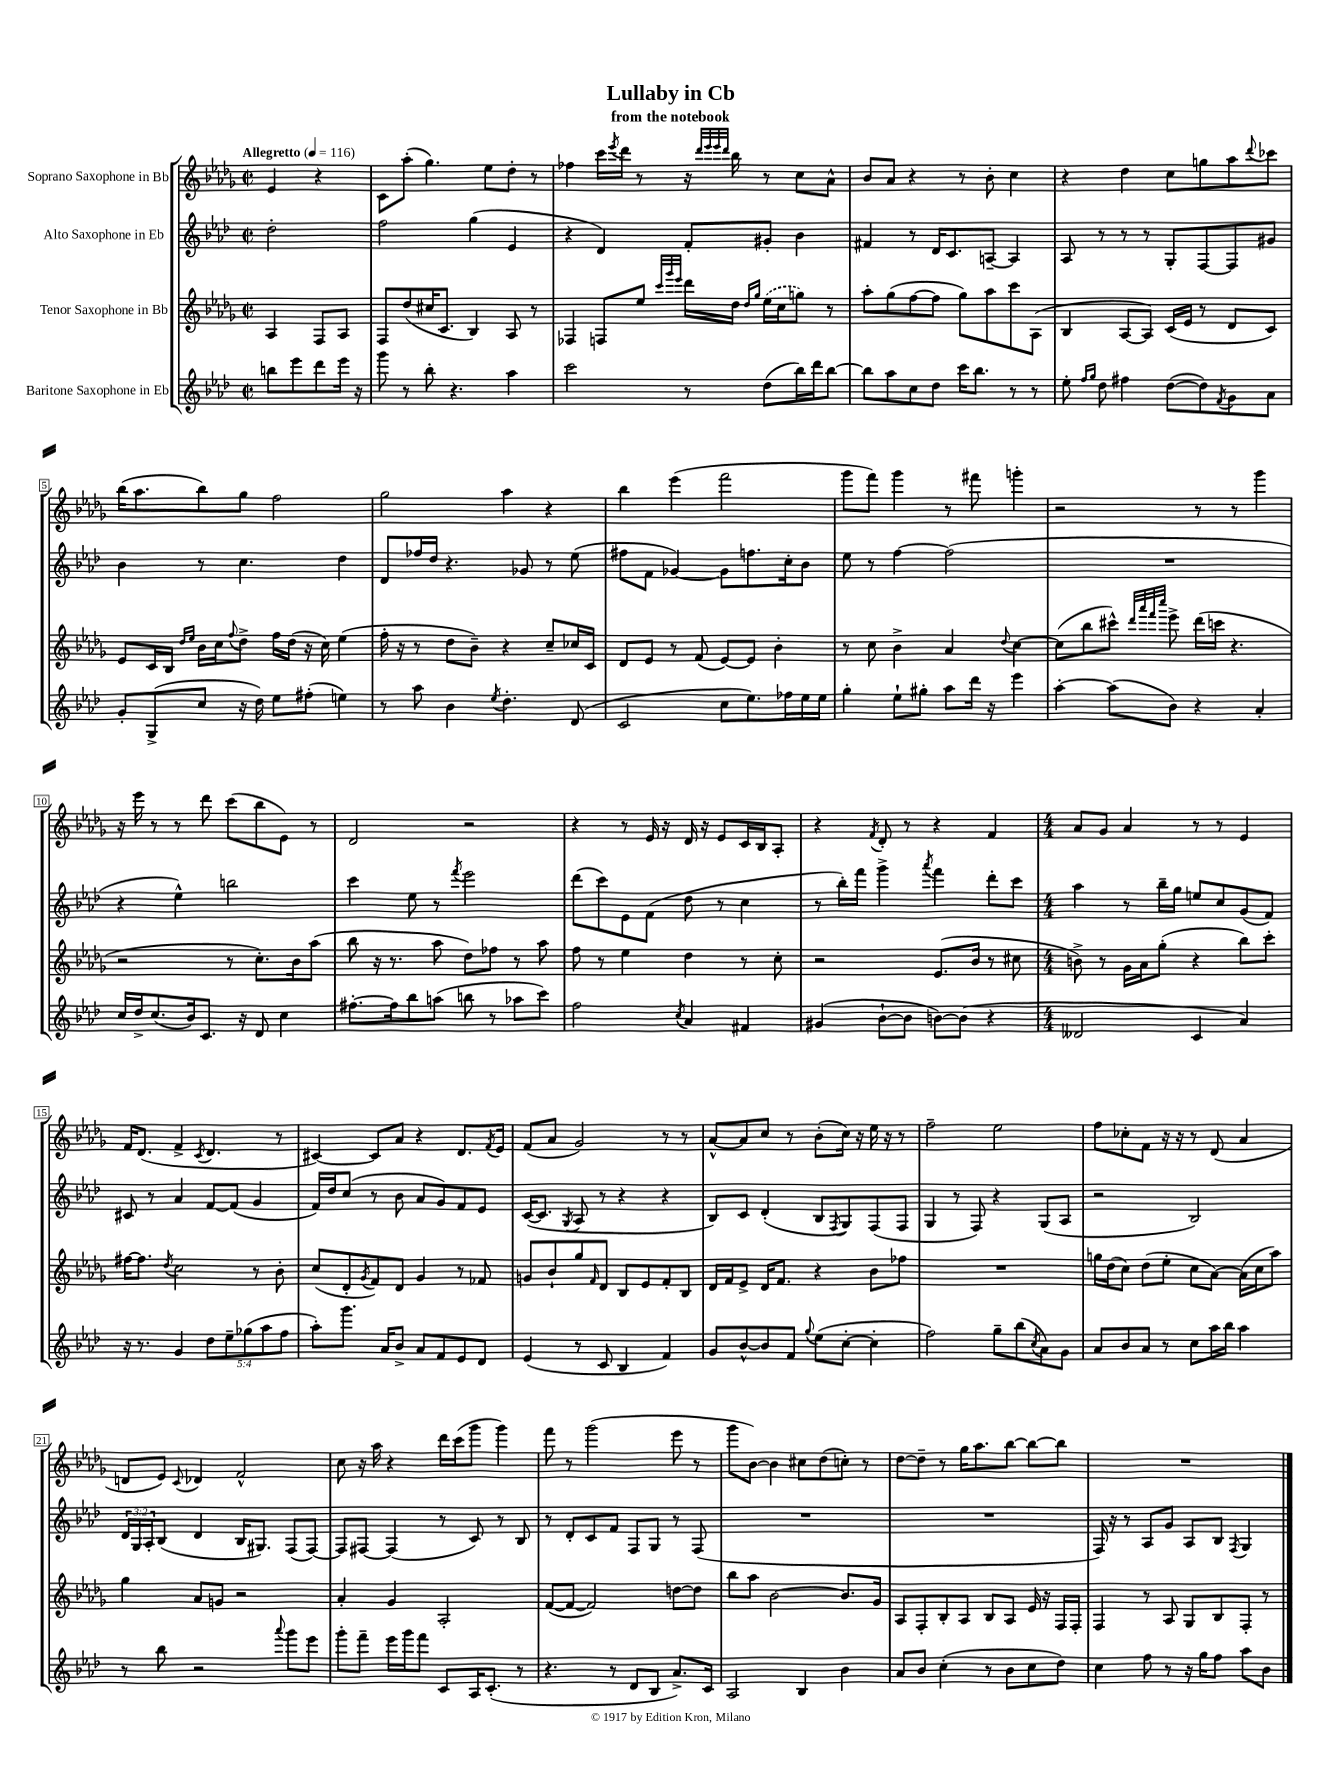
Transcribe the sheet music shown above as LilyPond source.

\header { title = "Lullaby in Cb" subtitle = "from the notebook" }
<<
\new StaffGroup <<
\new Staff = "s0" \with { instrumentName = "Soprano Saxophone in Bb" } {
    \clef treble \key des \major \defaultTimeSignature \time 2/2 \partial 2 \tempo "Allegretto" 4 = 116
    ees'4 r4 |
    c'8 aes''8-.( ges''4.) ees''8 des''8-. r8 |
    fes''4 c'''16 \acciaccatura { ees'''8 } des'''16 r8 r16 \grace { des'''32 ees'''32 ees'''32 des'''32 } bes''16 r8 c''8 aes'8-^ |
    bes'8 aes'8 r4 r8 bes'8-. c''4 |
    r4 des''4 c''8 g''8 aes''8 \appoggiatura { des'''8 } ces'''8 |
    bes''16( aes''8. bes''8) ges''8 f''2 |
    ges''2 aes''4 r4 |
    bes''4 ees'''4( f'''2 |
    ges'''8 f'''8) ges'''4 r8 fis'''8 g'''4-. |
    r2 r8 r8 ges'''4 |
    r16 ees'''16 r8 r8 des'''8 c'''8( bes''8 ees'8) r8 |
    des'2 r2 |
    r4 r8 ees'16 r16 des'16 r16 ees'8 c'16 bes16 aes8-. |
    r4 \acciaccatura { f'8 } des'8-. r8 r4 f'4 |
    \numericTimeSignature \time 4/4 aes'8 ges'8 aes'4 r8 r8 ees'4 |
    f'16 des'8.( f'4-> \acciaccatura { c'8 } des'4. r8 |
    cis'4~) cis'8 aes'8 r4 des'8. \acciaccatura { f'8 } ees'16 |
    f'8( aes'8 ges'2) r8 r8 |
    aes'8~-^ aes'8 c''8 r8 bes'8-.( c''16) r16 ees''16 r16 r8 |
    f''2-- ees''2 |
    f''8 ces''8-. f'8 r16 r16 r8 des'8( aes'4 |
    d'8 ees'8) \appoggiatura { c'8 } des'4 f'2-^ |
    c''8 r16 aes''16 r4 des'''16 c'''16( ges'''8 ges'''4) |
    f'''8 r8 ges'''2( ees'''8 r8 |
    ges'''8 bes'8~) bes'4 cis''8 des''8( c''8-.) r8 |
    des''8~ des''8-- r8 ges''16 aes''8. bes''8~ bes''8~ bes''8 |
    R1 \bar "|." |
}
\new Staff = "s1" \with { instrumentName = "Alto Saxophone in Eb" } {
    \clef treble \key aes \major \defaultTimeSignature \time 2/2 \override Staff.TupletNumber.text = #tuplet-number::calc-fraction-text \partial 2
    des''2-. |
    f''2 g''4( ees'4 |
    r4 des'4) f'8-. gis'8-. bes'4 |
    fis'4 r8 des'16 c'8. a8~-- a4 |
    aes8 r8 r8 r8 g8-. f8~ f8 gis'8 |
    bes'4 r8 c''4. des''4 |
    des'8 fes''16 des''16 r4. ges'8 r8 ees''8( |
    fis''8 f'8 ges'4~) ges'8 f''8. c''16-. bes'8 |
    ees''8 r8 f''4~ f''2( |
    R1 |
    r4 ees''4-^) b''2 |
    c'''4 ees''8 r8 \acciaccatura { f'''8 } ees'''2 |
    des'''8( c'''8) ees'8 f'8( des''8 r8 c''4 |
    r8 bes''16-.) f'''16 g'''4-> \acciaccatura { aes'''8 } f'''4 des'''8-. c'''8 |
    \numericTimeSignature \time 4/4 aes''4 r8 bes''16-- g''16 e''8 c''8 g'8( f'8) |
    cis'8 r8 aes'4 f'8~ f'8( g'4 |
    f'16) des''16 c''8( r8 bes'8 aes'8 g'8) f'8 ees'8 |
    c'16~( c'8. \acciaccatura { g8 } aes8 r8 r4 r4 |
    bes8) c'8 des'4-.( bes8 \acciaccatura { f8 } g8) f8( f8 |
    g4 r8 f8) r4 g8( aes8 |
    r2 bes2) |
    \tuplet 3/2 { des'16 g16 aes16-. } bes8( des'4 bes16 gis8.) f8( f8~) |
    f8 fis8~ fis4( r8 c'8) r8 bes8 |
    r8 des'8-. c'8 f'8 f8 g8 r8 f8( |
    R1 |
    R1 |
    f16) r16 r8 aes8 g'8 aes8 bes8 \acciaccatura { f8 } g4 \bar "|." |
}
\new Staff = "s2" \with { instrumentName = "Tenor Saxophone in Bb" } {
    \clef treble \key des \major \defaultTimeSignature \time 2/2 \partial 2
    aes4 f8 aes8 |
    f8 des''8( cis''16 c'8. bes4) aes8 r8 |
    fes4 f8 ees''8 \grace { c'''32 ges'''32 ees'''32 } des'''16 des''16 \grace { des''16 ges''16 } \once \slurDashed ees''16( c''16 g''8) r8 |
    aes''8-. ges''8( f''8~ f''8 ges''8) aes''8 c'''8 aes8( |
    bes4 aes8~ aes8) c'16( ees'16 r8 des'8 c'8) |
    ees'8 c'16 bes16 \grace { des''16 ees''16 } bes'16 c''16 \appoggiatura { f''8 } des''8-> f''16 des''16( r16 c''16) ees''4( |
    f''16-. r16 r8 des''8 bes'8--) r4 c''8-- ces''16 c'16 |
    des'8 ees'8 r8 f'8( ees'8~) ees'8 bes'4-. |
    r8 c''8 bes'4-> aes'4 \appoggiatura { des''8 } c''4~ |
    c''8( bes''8 cis'''8-^) \grace { des'''32 aes'''32 f'''32 c''''32 } ees'''8-> des'''16( c'''16 r4. |
    r2 r8 c''8.-.) bes'16 aes''8( |
    bes''8 r16 r8. aes''8 des''8) fes''8 r8 aes''8 |
    f''8 r8 ees''4 des''4 r8 c''8-. |
    r2 ees'8.( bes'16 r8 cis''8 |
    \numericTimeSignature \time 4/4 b'8->) r8 ges'16 aes'16 ges''8-.( r4 bes''8) c'''8-. |
    fis''16~ fis''8. \acciaccatura { des''8 } c''2 r8 bes'8-. |
    c''8( des'8-. \acciaccatura { ges'8 } f'8) des'8 ges'4 r8 fes'8 |
    g'8 bes'8-! ges''8 \grace { f'16 } des'8 bes8 ees'8 f'8-. bes8 |
    des'16 f'16 ees'8-> des'16 f'8. r4 bes'8 fes''8 |
    R1 |
    g''16 des''16( c''8) des''8( ees''8-. c''8 aes'8~) aes'16( c''16 aes''8) |
    ges''4 aes'8 g'8 r2 |
    aes'4-. ges'4 aes2-. |
    f'8~( f'8~ f'2) d''8~ d''8 |
    bes''8 aes''8 bes'2~ bes'8. ges'16 |
    aes8 f8-. bes8-. aes8 bes8 aes8 ees'16 r16 f16 f16-. |
    f4 r8 aes8 ges8 bes8 f8-. r8 \bar "|." |
}
\new Staff = "s3" \with { instrumentName = "Baritone Saxophone in Eb" } {
    \clef treble \key aes \major \defaultTimeSignature \time 2/2 \override Staff.TupletNumber.text = #tuplet-number::calc-fraction-text \partial 2
    b''8 ees'''8 des'''8 ees'''16 r16 |
    g'''8 r8 bes''8-. r4. aes''4 |
    c'''2 r8 des''8( bes''16) des'''16 bes''8~ |
    bes''8 aes''8 c''8 des''8 c'''16 bes''8. r8 r8 |
    ees''8-. \grace { f''16 g''16 } des''8 fis''4 des''8~( des''8) \acciaccatura { f'8 } g'8 aes'8 |
    g'8-. g8->( c''8 r16 des''16) ees''8 fis''8-.( e''4) |
    r8 aes''8 bes'4 \acciaccatura { ees''8 } des''4.-. des'8( |
    c'2 c''8 ees''8.) fes''16 ees''16 ees''16 |
    g''4-. ees''8-! gis''8-. aes''8 des'''16 r16 ees'''4 |
    aes''4~-. aes''8( bes'8) r4 aes'4-. |
    c''16 des''16-> c''8.( bes'16) c'8. r16 des'8 c''4 |
    fis''8.~-. fis''16 bes''8 a''8( b''8 r8 aes''8 c'''8) |
    f''2 \acciaccatura { c''8 } aes'4 fis'4 |
    gis'4( bes'8~-! bes'8 b'8~) b'8( r4 |
    \numericTimeSignature \time 4/4 deses'2 c'4 aes'4) |
    r16 r8. g'4 \tuplet 5/4 { des''8 ees''8-- ges''8( aes''8 f''8 } |
    aes''8-.) g'''8. aes'16 bes'8-> aes'8 f'8 ees'8 des'8 |
    ees'4( r8 c'8 bes4 f'4) |
    g'8 bes'8~-^ bes'8 f'8 \appoggiatura { g''8 } ees''8( c''8~-. c''4-. |
    f''2) g''8-- bes''8( \acciaccatura { c''8 } aes'8) g'8 |
    aes'8 bes'8 aes'8 r8 c''8 aes''16 bes''16 aes''4 |
    r8 bes''8 r2 \appoggiatura { aes'''8 } g'''8 ees'''8 |
    g'''8-. f'''8-- ees'''16 g'''16 f'''8 c'8 aes16 c'8.-.( r8 |
    r4. r8 des'8 bes8 aes'8.->) c'16 |
    aes2 bes4 bes'4 |
    aes'8 bes'8 c''4-.( r8 bes'8 c''8 des''8) |
    c''4 f''8 r8 r16 g''16 f''8 aes''8 bes'8 \bar "|." |
}
>>
>>
\layout { \context { \Score \override BarNumber.stencil = #(make-stencil-boxer 0.1 0.3 ly:text-interface::print) } }
